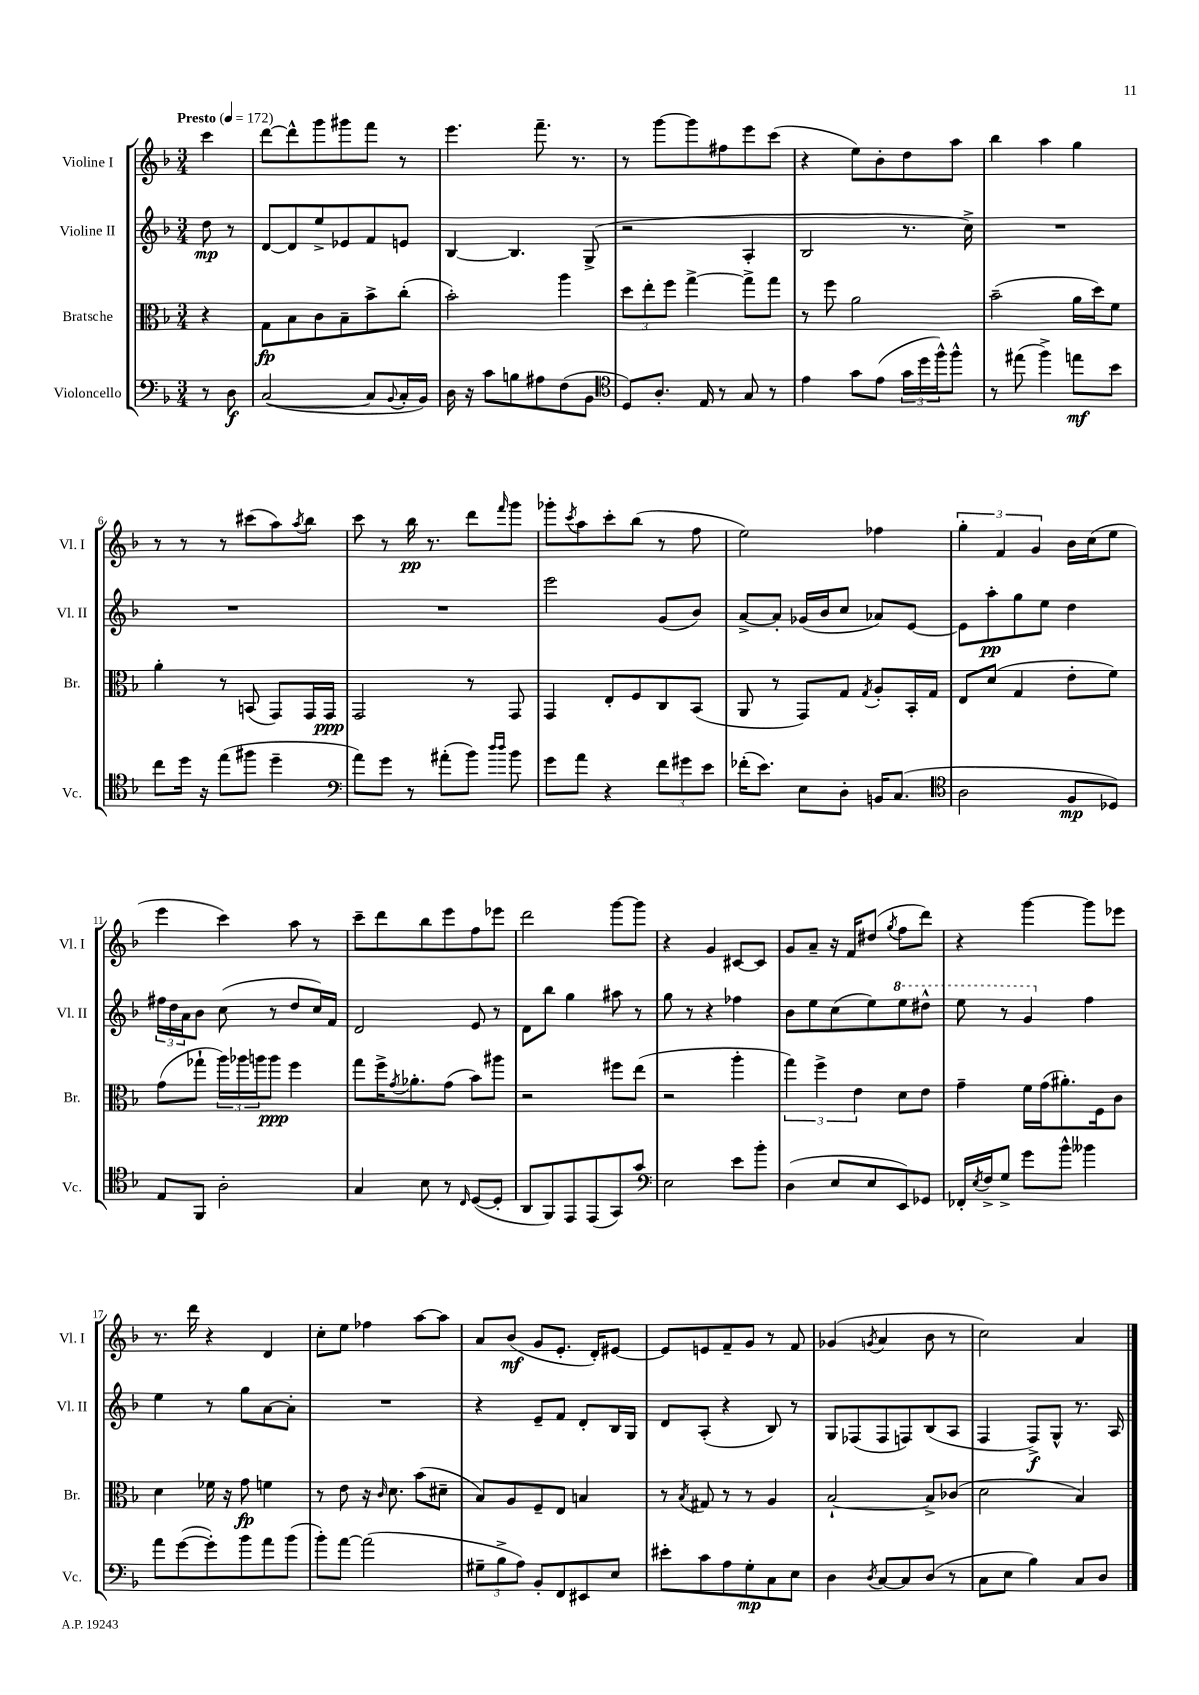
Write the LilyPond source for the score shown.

<<
\new StaffGroup <<
\new Staff = "s0" \with { instrumentName = "Violine I" shortInstrumentName = "Vl. I" } {
    \clef treble \key f \major \numericTimeSignature \time 3/4 \partial 4 \tempo "Presto" 4 = 172
    c'''4 |
    d'''8~ d'''8-^ g'''8 gis'''8 f'''8 r8 |
    e'''4. f'''8.-- r8. |
    r8 g'''8~ g'''8 fis''8 e'''8 c'''8( |
    r4 e''8) bes'8-. d''8 a''8 |
    bes''4 a''4 g''4 |
    r8 r8 r8 cis'''8( a''8) \acciaccatura { a''8 } bes''8 |
    c'''8 r8 bes''16\pp r8. d'''8 \grace { f'''16 } g'''8 |
    ges'''8-. \acciaccatura { c'''8 } a''8 c'''8-. bes''8( r8 f''8 |
    e''2) fes''4 |
    \tuplet 3/2 { g''4-. f'4 g'4 } bes'16 c''16( e''8 |
    e'''4 c'''4) a''8 r8 |
    c'''8-- d'''8 bes''8 e'''8 f''8 ees'''8 |
    d'''2 g'''8~ g'''8 |
    r4 g'4 cis'8~ cis'8 |
    g'8 a'8-- r16 f'16 dis''8( \acciaccatura { g''8 } f''8 d'''8) |
    r4 g'''4~ g'''8 ees'''8 |
    r8. d'''16 r4 d'4 |
    c''8-. e''8 fes''4 a''8~ a''8 |
    a'8 bes'8\mf( g'8 e'8.-. d'16-.) eis'8~ |
    eis'8 e'8 f'8-- g'8 r8 f'8 |
    ges'4( \acciaccatura { g'8 } a'4 bes'8 r8 |
    c''2) a'4 \bar "|." |
}
\new Staff = "s1" \with { instrumentName = "Violine II" shortInstrumentName = "Vl. II" } {
    \clef treble \key f \major \numericTimeSignature \time 3/4 \partial 4
    d''8\mp r8 |
    d'8~ d'8 e''8-> ees'8 f'8 e'8 |
    bes4~ bes4. g8->( |
    r2 a4-. |
    bes2 r8. c''16->) |
    R2. |
    R2. |
    R2. |
    e'''2 g'8( bes'8) |
    a'8~-> a'8-. ges'16( bes'16 c''8 aes'8) e'8~ |
    e'8 a''8-.\pp g''8 e''8 d''4 |
    \tuplet 3/2 { fis''16 d''16 a'16 } bes'8 c''8( r8 d''8 c''16) f'16 |
    d'2 e'8 r8 |
    d'8 bes''8 g''4 ais''8 r8 |
    g''8 r8 r4 fes''4 |
    bes'8 e''8 c''8( e''8) \ottava #1 e'''8 dis'''8-^ |
    e'''8 r8 g''4 \ottava #0 f''4 |
    e''4 r8 g''8 a'8~ a'8-. |
    R2. |
    r4 e'8-- f'8 d'8-. bes16 g16 |
    d'8 a8-.( r4 bes8) r8 |
    g8 fes8( fes8 f8) bes8( a8 |
    f4 f8->\f) g8-^ r8. a16 \bar "|." |
}
\new Staff = "s2" \with { instrumentName = "Bratsche" shortInstrumentName = "Br." } {
    \clef alto \key f \major \numericTimeSignature \time 3/4 \partial 4
    r4 |
    g8\fp bes8 c'8 bes8-- bes'8-> c''8-.( |
    bes'2-.) a''4 |
    \tuplet 3/2 { d''8 e''8-. f''8 } g''4~-> g''8-> g''8 |
    r8 f''8 a'2 |
    bes'2--( a'16 d''16) f'8 |
    a'4-. r8 b,8( g,8) g,16 g,16\ppp |
    g,2 r8 g,8 |
    g,4 e8-. f8 c8 bes,8( |
    a,8 r8 g,8) g8 \acciaccatura { g8 } a8-. bes,16-. g16 |
    e8 d'8( g4 e'8-. f'8) |
    g'8( ges''8-! \tuplet 3/2 { a''16) aes''16 a''16 } a''8\ppp f''4 |
    g''8 f''16-> \acciaccatura { g'8 } aes'8.-. g'8( bes'8) ais''8 |
    r2 fis''8 e''8( |
    r2 a''4-. |
    \tuplet 3/2 { g''4) f''4-> e'4 } d'8 e'8 |
    g'4-- f'16 g'16( ais'8.-.) f16 c'8 |
    d'4 fes'16 r16 g'8\fp f'4 |
    r8 e'8 r16 \grace { c'16 } d'8. bes'8( dis'8-- |
    bes8) a8 f8-- e8 b4 |
    r8 \acciaccatura { bes8 } gis8 r8 r8 a4 |
    bes2~-! bes8-> ces'8( |
    d'2 bes4) \bar "|." |
}
\new Staff = "s3" \with { instrumentName = "Violoncello" shortInstrumentName = "Vc." } {
    \clef bass \key f \major \numericTimeSignature \time 3/4 \partial 4
    r8 d8\f |
    c2~( c8 \appoggiatura { bes,8 } c16-. bes,16) |
    d16 r16 c'8 b8 ais8 f8( bes,8 |
    \clef tenor d8) a8.-. e16 r8 g8 r8 |
    e'4 g'8 e'8( \tuplet 3/2 { g'16 d''16 f''16-^) } f''8-^ |
    r8 eis''8( f''4->) e''8\mf bes'8 |
    c''8 d''16 r16 e''8( fis''8 d''4-- |
    \clef bass a'8) g'8 r8 ais'8-.( bes'8) \grace { d''16 d''16 } bes'8 |
    g'8 a'8 r4 \tuplet 3/2 { f'8 gis'8 e'8 } |
    fes'16-.( e'8.) e8 d8-. b,16 c8.( |
    \clef tenor a2 f8\mp des8) |
    e8 f,8 a2-. |
    g4 bes8 r8 \grace { c16 } d8~( d8-. |
    a,8 f,8) e,8 e,8( g,8) g'8 |
    \clef bass e2 e'8 bes'8-. |
    d4( e8 e8 e,8) ges,8 |
    fes,16-. \acciaccatura { e8 } f16-> g8-> g'8 bes'8-^ beses'4 |
    a'8 g'8~( g'8-.) bes'8 a'8 bes'8( |
    bes'8-.) a'8~ a'2( |
    \tuplet 3/2 { gis8-- bes8-> a8) } bes,8-. f,8 eis,8 e8 |
    eis'8-. c'8 a8 g8-.\mp c8 e8 |
    d4 \acciaccatura { d8 } c8~ c8 d8( r8 |
    c8 e8 bes4) c8 d8 \bar "|." |
}
>>
>>
